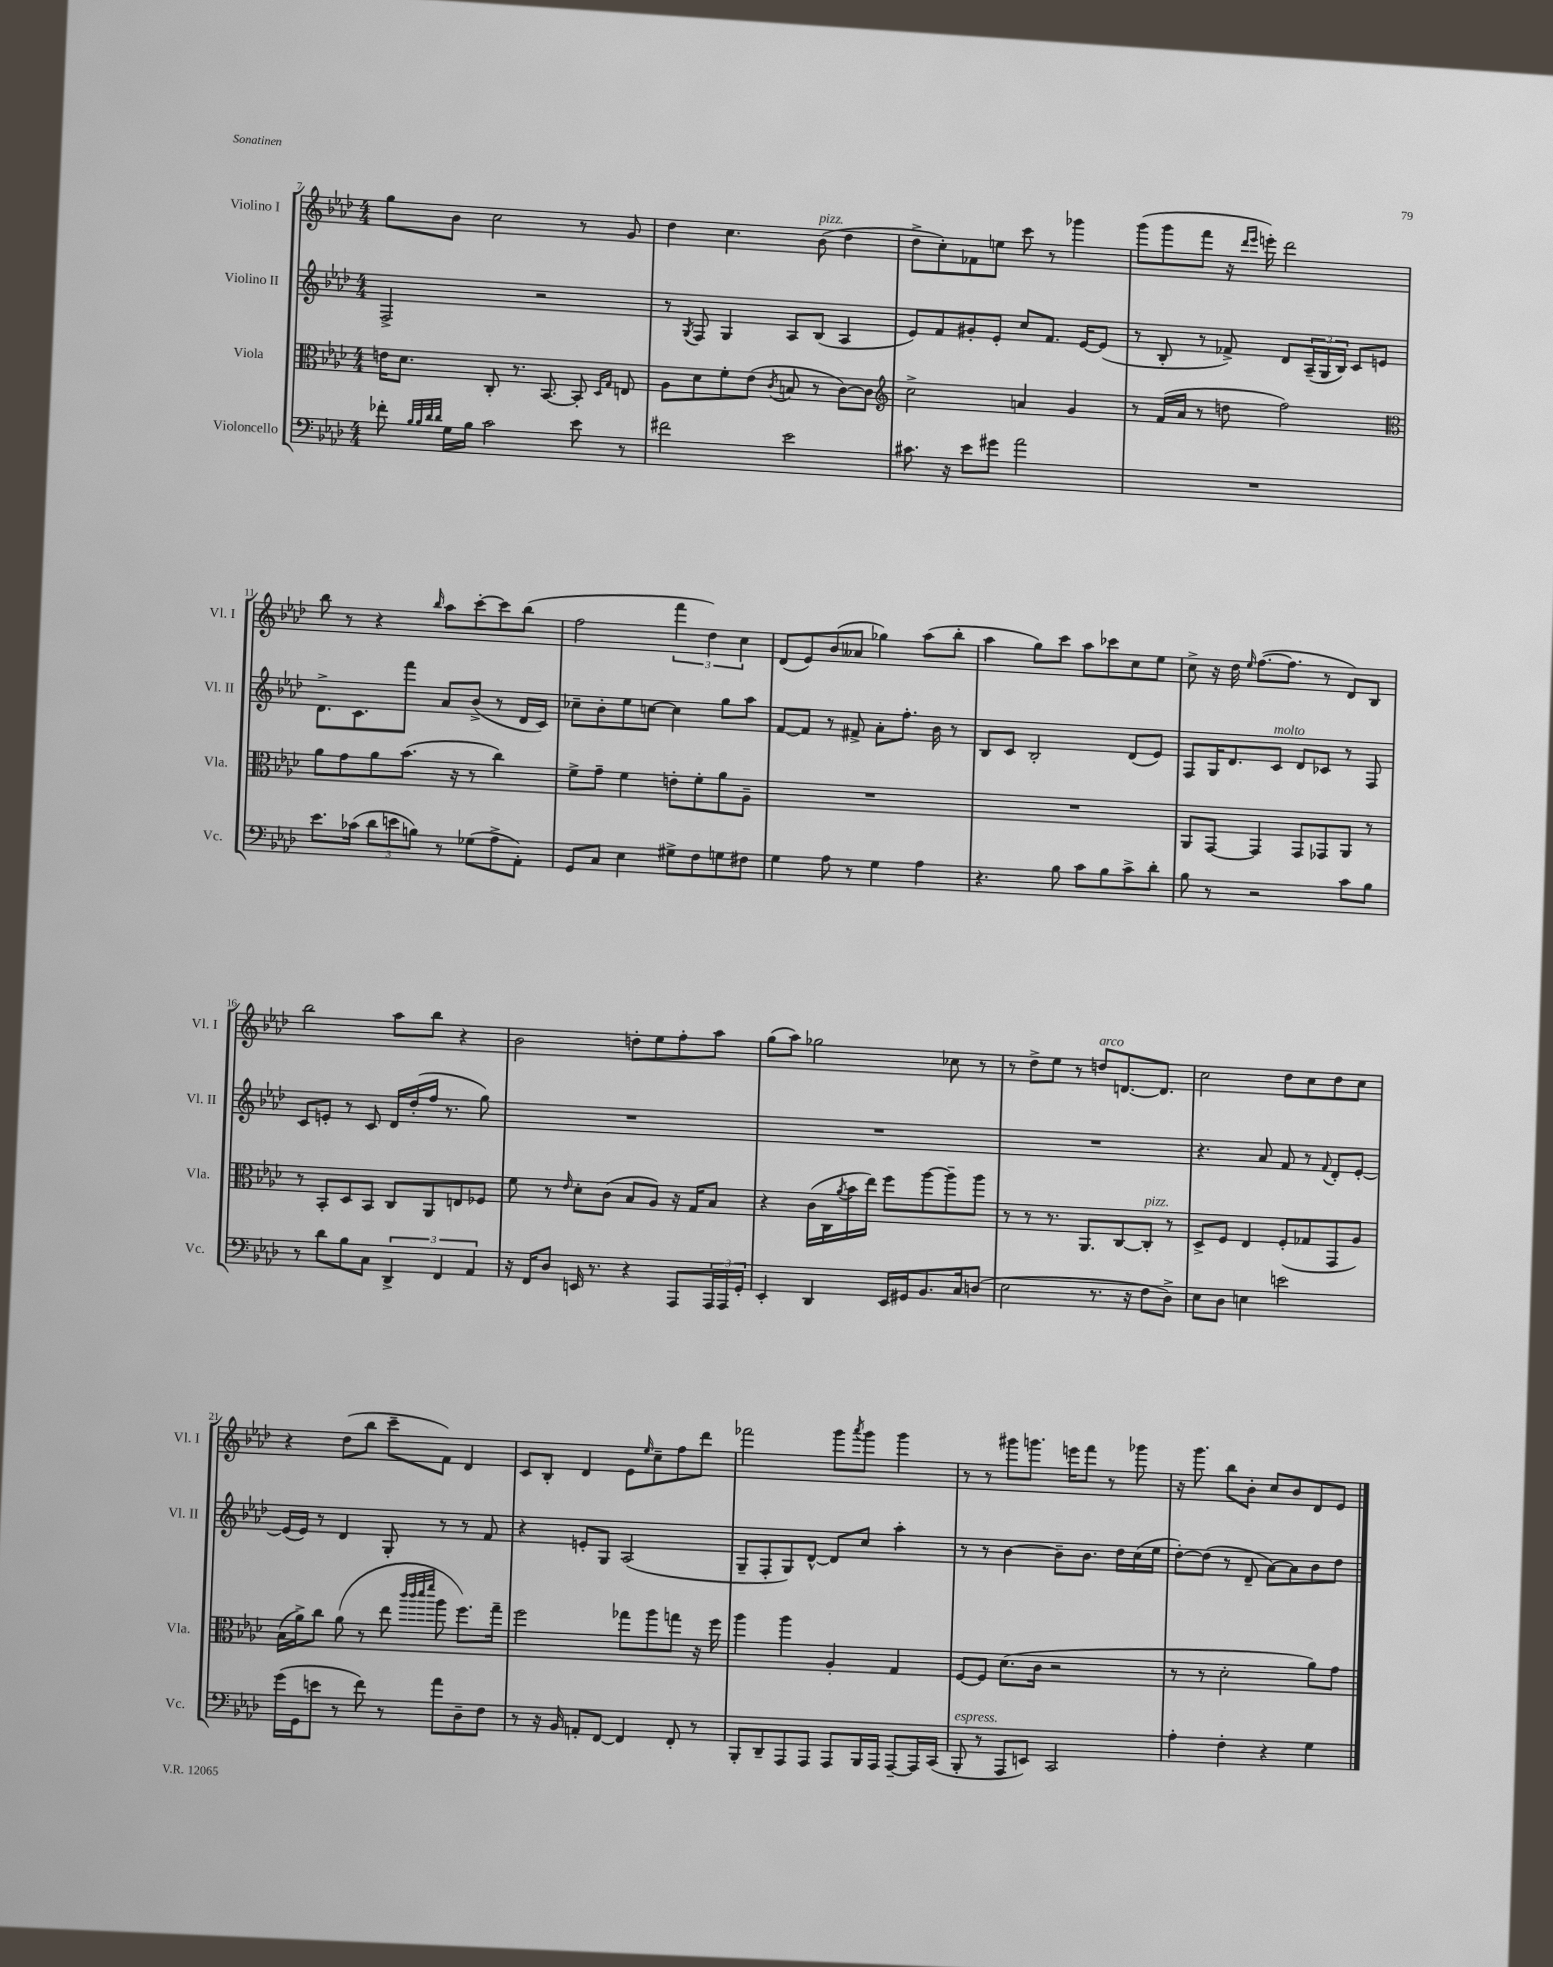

**kern	**kern	**kern	**kern
*staff4	*staff3	*staff2	*staff1
*clefF4	*clefC3	*clefG2	*clefG2
*k[b-e-a-d-]	*k[b-e-a-d-]	*k[b-e-a-d-]	*k[b-e-a-d-]
*M4/4	*M4/4	*M4/4	*M4/4
8f-'	16e	2F^	8gg
.	8.d-	.	.
32qqB-	.	.	.
32qqB-	.	.	.
32qqd-	.	.	.
32qqd-	.	.	.
16G	.	.	8b-
16B-	.	.	.
2c	8C'	.	2cc
.	8.r	.	.
.	.	2r	.
.	[8.BB-	.	.
8e-	8BB-']	.	8r
.	16qqD-	.	.
.	16qqG	.	.
8r	8E	.	8g
=	=	=	=
2f#	8A-	8r	4dd-
.	.	8qG	.
.	8d-	8F	.
.	8f'	4G	4.cc
.	(8e-	.	.
.	8qc	.	.
2e-	8B	8A-	.
.	8r	(8B-	(8b-
.	[8c)	4A-	4dd-
.	8c]	.	.
=	=	=	=
*	*clefG2	*	*
8.c#	2cc^	8e-)	8dd-^
.	.	8f	8cc')
16r	.	.	.
8e-	.	8g#'	8f-
8g#	.	8e-'	8ee
2a-	4a	8cc	8ccc
.	.	8.f	8r
.	4g	.	4ggg-
.	.	[16e-	.
.	.	(8e-]	.
=	=	=	=
1r	8r	8r	(8ggg
.	(16f	8B-'	8ggg
.	16a-	.	.
.	8r	8r	8fff
.	8dd	8f-^)	16r
.	.	.	16qqddd-
.	.	.	16qqeee-
.	.	.	16eee')
.	2ff)	8d-	2ddd-
.	.	(24A-~	.
.	.	24G	.
.	.	24B-)	.
.	.	8c	.
.	.	8e	.
=	=	=	=
*	*clefC3	*	*
8.e-	8a-	8.d-^	8bb-
.	8g	.	8r
(16c-	.	8.c	.
12d-	8a-	.	4r
12e	.	.	.
.	(8.b-	8fff	.
12B)	.	.	.
.	.	.	16qqbb-
8r	.	8a-	8aa-
.	16r	.	.
(8G-	8r	(8b-^	[8ccc'
8A-^	4cc)	8r	8ccc]
8AA-')	.	16d-	(8bb-
.	.	16c)	.
=	=	=	=
8GG	8f^	8cc-~	2ff
8C	8g~	8b-'	.
4E-	4f	8ee-	.
.	.	[8cc	.
8G#^	8e'	4cc]	6fff
8F	8f'	.	.
.	.	.	6dd-)
8G	8a-	8gg	.
.	.	.	6cc
8F#	8A-~	8aa-	.
=	=	=	=
4G	1r	[8f	(8d-
.	.	8f]	8e-)
8A-	.	8r	(8b-
8r	.	8f#^	8a--
4G	.	8a-'	4gg-)
.	.	8.ff'	.
4A-	.	.	(8aa-
.	.	16b-	.
.	.	8r	8bb-'
=	=	=	=
4.r	1r	8B-	4aa-
.	.	8c	.
.	.	2B-'	8gg)
8B-	.	.	8ccc
8c	.	.	8aa-
8B-	.	.	8ccc-
8c^	.	(8d-	8cc
8d-'	.	8e-)	8ee-
=	=	=	=
8B-	8AA-	8F	8cc^
8r	[8GG	16G	16r
.	.	8.d-	16dd-
.	.	.	16qqee-
2r	4GG]	.	([8.ff
.	.	8c	.
.	.	.	8.ff]
.	8GG	8d-	.
.	8GG-	8c-	8r
8c	8AA-	8r	8d-)
8B-	8r	8F	8B-
=	=	=	=
8r	8r	8c	2bb-
8d-	8BB-'	8e'	.
8B-	8D-	8r	.
8C	8BB-	8c	.
6DD-^	8C	16d-	8aa-
.	.	(16dd-'	.
.	8AA-	16ff	8bb-
6FF	.	.	.
.	.	8.r	.
.	8E	.	4r
6AA-	.	.	.
.	8F-	8gg)	.
=	=	=	=
16r	8f	1r	2b-
16FF	.	.	.
8D-	8r	.	.
.	16qqe-	.	.
16EE	8d-'	.	.
8.r	.	.	.
.	(8c	.	.
4r	8B-	.	8dd'
.	8A-)	.	8ee-
8AAA-	16r	.	8ff'
.	16G	.	.
24AAA-	8B-	.	8aa-
24AAA-	.	.	.
24GG'	.	.	.
=	=	=	=
4EE-'	4r	1r	(8gg
.	.	.	8aa-)
4DD-	(16c	.	2gg-
.	16C	.	.
.	8qa-	.	.
.	16b-	.	.
.	16ee-)	.	.
16EE-	8ff	.	.
16GG#	.	.	.
8.BB-	[8aa-	.	.
.	8aa-~]	.	8cc-
16C	.	.	.
(8D	8aa-	.	8r
=	=	=	=
2E-	8r	1r	8r
.	8r	.	8dd-^
.	8.r	.	8ee-
.	.	.	8r
.	8.AA-	.	.
8.r	.	.	8dd
.	[8C	.	[8.d
16r	.	.	.
8F	8C']	.	.
.	.	.	8.d]
8D-^)	8r	.	.
=	=	=	=
8E-	8D-^	4.r	2cc
8D-	8F	.	.
4E	4E-	.	.
.	.	8a-	.
2e	(8F'	8f	8dd-
.	8G-	8r	8cc
.	.	8qqf	.
.	8GG	8d-'	8dd-
.	8A-)	[8e-'	8cc
=	=	=	=
(16g	(16B-	(16e-]	4r
16GG	16a-^)	16e-)	.
8e	8cc	8r	.
8r	(8a-	4d-	(8dd-
8f)	8r	.	8bb-
8r	8ee-	8G'	8ccc~
.	32qqccc	.	.
.	32qqccc	.	.
.	32qqddd-	.	.
.	32qqfff	.	.
8a-	8aa-	8r	8f)
8D-~	8.ff)	8r	4d-
8F	.	8f	.
.	16gg~	.	.
=	=	=	=
8r	2ff	4r	8c
16r	.	.	8B-'
16BB-	.	.	.
8AA'	.	8e'	4d-
[8FF	.	8G	.
4FF]	8gg-	(2A-	8e-
.	.	.	16qqee-
.	8aa-	.	8cc~
8FF'	8gg	.	8ff
8r	16r	.	8ddd-
.	16ff	.	.
=	=	=	=
8BBB-'	4aa-	8G~	2fff-
8DD-~	.	8F'	.
8AAA-	4aa-	8G)	.
8AAA-	.	[8d-^^	.
8AAA-	4A-'	8d-]	8ggg
.	.	.	8qaaa-
16BBB-	.	8cc	8ggg
16AAA-	.	.	.
[8AAA-~	4G	4aa-'	4ggg
16AAA-]	.	.	.
(16CC	.	.	.
=	=	=	=
8BBB-'	[8F	8r	8r
8r	8F]	8r	8r
8AAA-	(8.d-	[4b-	8ggg#
8EE)	.	.	8.ggg
.	16c	.	.
2CC	2r	8b-~]	.
.	.	.	16eee
.	.	8.b-	8fff
.	.	.	8r
.	.	16dd-	.
.	.	(16cc	8ggg-
.	.	16ee-	.
=	=	=	=
4A-'	8r	[8dd-')	16r
.	.	.	8.ggg
.	8r	(8dd-]	.
4F'	2d-'	8r	8bb-
.	.	8d-~	8b-'
4r	.	[8a-)	8cc
.	.	8a-]	8b-
4G	8a-)	8b-	8d-
.	8g	8dd-	8e-
==	==	==	==
*-	*-	*-	*-
